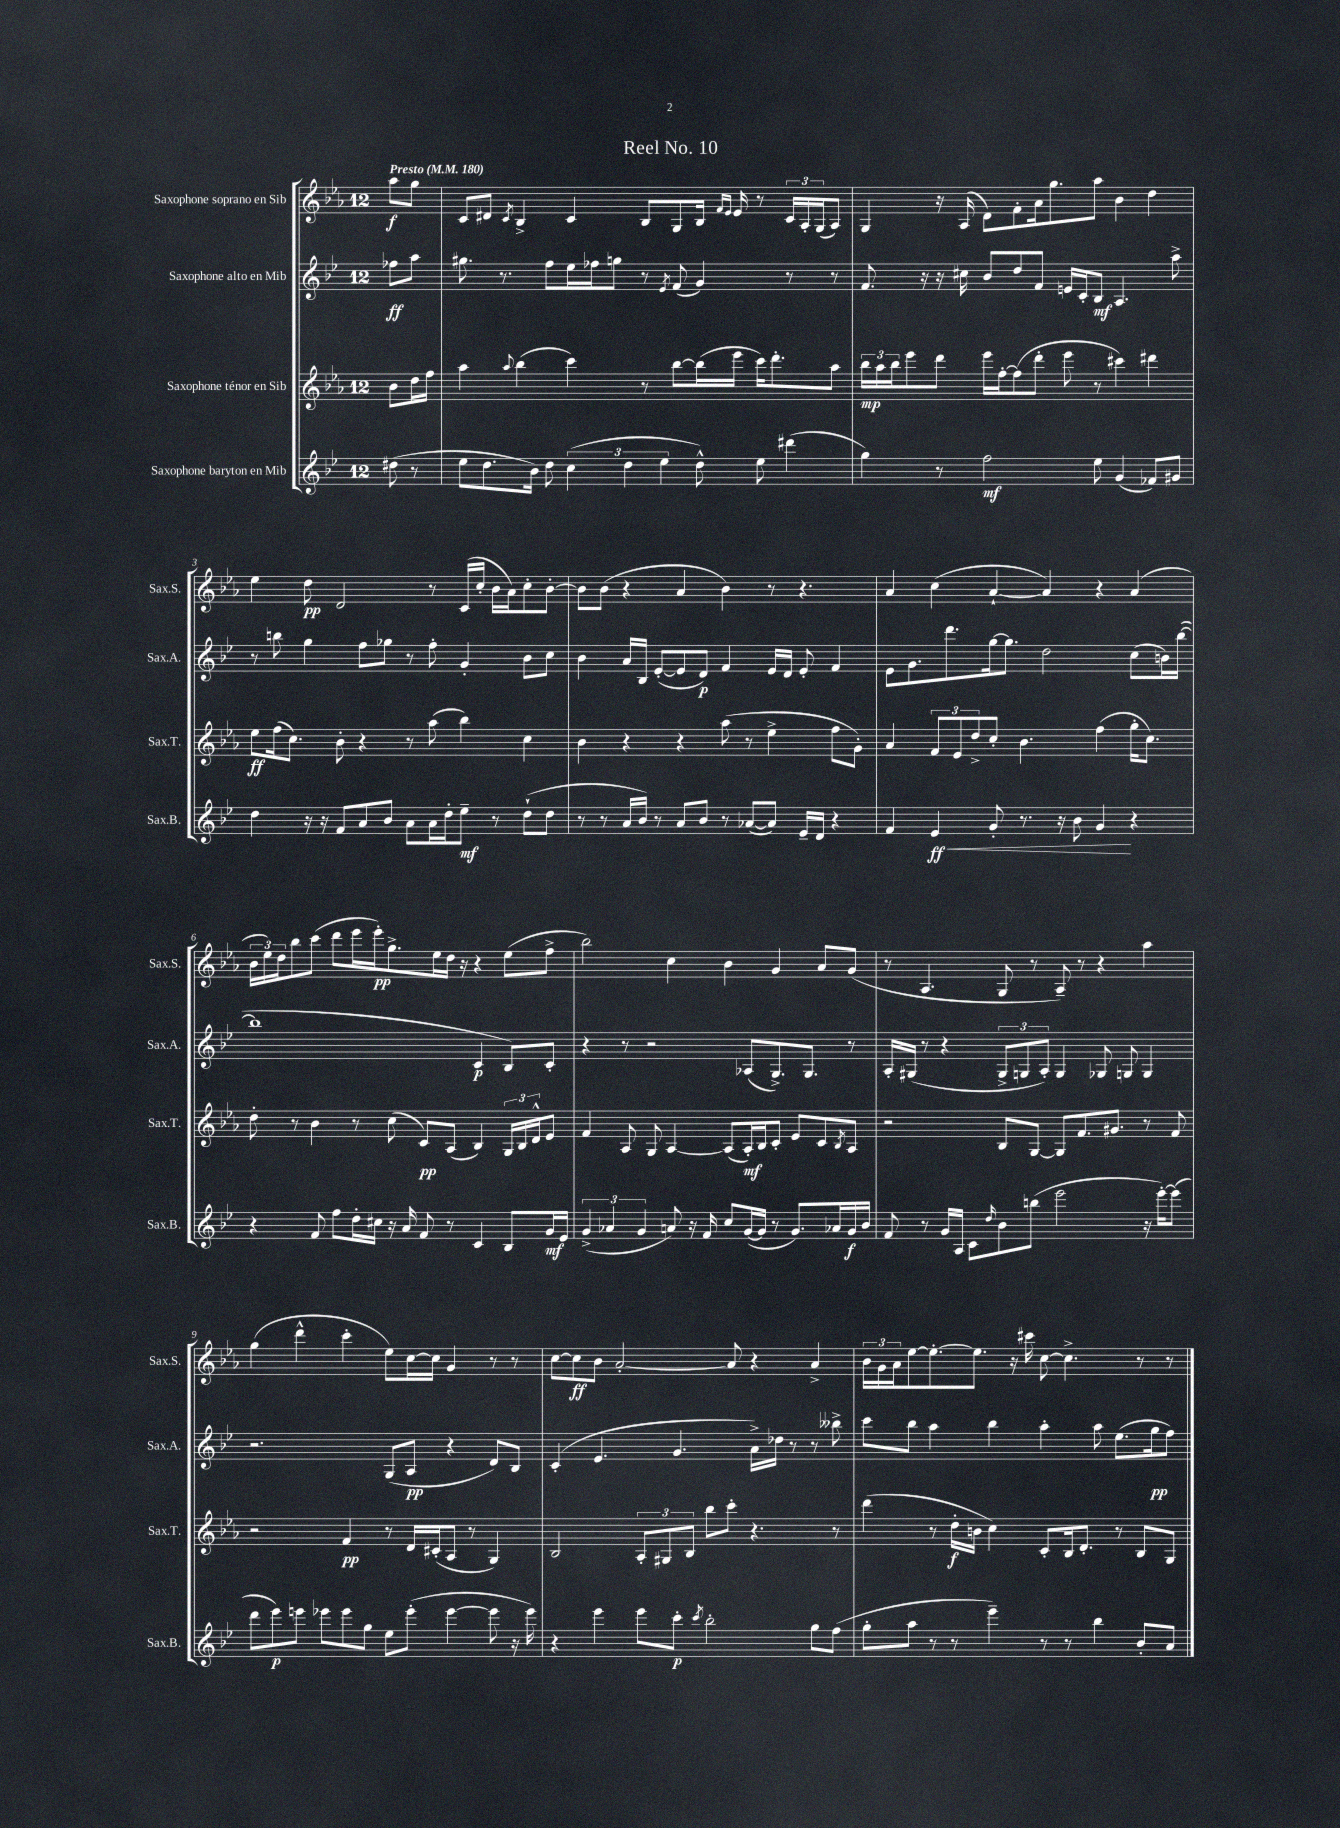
\header { title = "Reel No. 10" }
<<
\new StaffGroup <<
\new Staff = "s0" \with { instrumentName = "Saxophone soprano en Sib" shortInstrumentName = "Sax.S." } {
    \clef treble \key ees \major \once \override Staff.TimeSignature.style = #'single-digit \time 12/8 \partial 4 \tempo "Presto" 4 = 180
    aes''8\f g''8 |
    c'8 dis'8 \acciaccatura { c'8 } bes4-> c'4 bes8 g8 bes16 \grace { f'16 ees'16 } ees'16 r8 \tuplet 3/2 { c'16 aes16-. g16( } aes8) |
    g4 r16 aes16( d'8) f'8-. aes'16 g''8. aes''8 bes'4 d''4 |
    ees''4 d''8\pp d'2 r8 c'16( c''16-. bes'16 aes'16) c''8-. bes'8~-. |
    bes'8 bes'8( r4 aes'4 bes'4) r8 r4. |
    aes'4 c''4( aes'4~-! aes'4) r4 aes'4( |
    \tuplet 3/2 { bes'16 ees''16) d''16 } bes''8 c'''8( d'''8 ees'''16 ees'''16-.\pp) g''8.-> ees''16 d''16 r16 r4 ees''8( f''8-> |
    bes''2) c''4 bes'4 g'4 aes'8 g'8( |
    r8 aes4. g8 r8 aes8--) r8 r4 aes''4 |
    g''4( d'''4-^ c'''4-. ees''8) c''16~ c''16 g'4 r8 r8 |
    c''8~ c''8\ff bes'8 aes'2~-. aes'8 r4 aes'4-> |
    \tuplet 3/2 { bes'16 g'16 aes'16 } ees''8~ ees''8.~-. ees''8. r16 cis'''16 c''8~ c''4.-> r8 r8 \bar "|." |
}
\new Staff = "s1" \with { instrumentName = "Saxophone alto en Mib" shortInstrumentName = "Sax.A." } {
    \clef treble \key bes \major \once \override Staff.TimeSignature.style = #'single-digit \time 12/8 \partial 4
    fes''8\ff a''8 |
    gis''8. r8. f''8 ees''16 fes''16 g''8 r8 \acciaccatura { ees'8 } f'8( g'4) r8 r8 |
    f'8. r16 r16 cis''16 bes'8 d''8 f'8 e'16 c'16-. bes8\mf a4. a''8-> |
    r8 b''8 g''4 f''8 ges''8 r8 f''8-. g'4-. bes'8 c''8 |
    bes'4 a'16 bes16 ees'8~-.( ees'8 d'8\p) f'4 ees'16 d'16 ees'8-. f'4 |
    ees'8 g'8. d'''8. g''16~ g''8. d''2 c''8( b'16) bes''16~( |
    bes''1 c'4\p bes8) c'8-. |
    r4 r8 r2 aes8( g8.->) g8. r8 |
    a16-. gis16( r8 r4 \tuplet 3/2 { gis8-> g8 a8-.) } g4 ges8 g8 g4 |
    r2. g8( a8\pp r4 d'8) bes8 |
    c'4-.( ees'4. g'4. a'16->) des''16 r8 r8 beses''8-> |
    c'''8 bes''8 a''4 bes''4 a''4-. a''8 ees''8.( g''16\pp f''8) \bar "|." |
}
\new Staff = "s2" \with { instrumentName = "Saxophone ténor en Sib" shortInstrumentName = "Sax.T." } {
    \clef treble \key ees \major \once \override Staff.TimeSignature.style = #'single-digit \time 12/8 \partial 4
    bes'8 d''16 f''16 |
    aes''4 \appoggiatura { aes''8 } bes''4( c'''4) r8 bes''8~ bes''16( ees'''16 c'''16) d'''8.-. aes''8 |
    \tuplet 3/2 { bes''16\mp aes''16 bes''16 } ees'''8 d'''8 ees'''16 f''16~-. f''8( d'''8-. ees'''8 r8 cis'''4) dis'''4 |
    ees''8\ff f''16( c''8.) bes'8-. r4 r8 aes''8( bes''4) c''4 |
    bes'4 r4 r4 aes''8( r8 ees''4-> f''8 g'8-.) |
    aes'4 \tuplet 3/2 { f'8 ees'8 d''8-> } c''8-. bes'4. f''4( g''16-. c''8.) |
    d''8-. r8 bes'4 r8 c''8( c'8\pp) aes8( bes4) \tuplet 3/2 { g16 bes16 d'16-^ } ees'8 |
    f'4 aes8 g8 aes4~ aes8( aes16-.\mf) bes16 c'8-. ees'8 c'8 \acciaccatura { bes8 } aes8 |
    r2 bes8 g8~ g8 f'8. gis'8. r8 f'8 |
    r2 f'4\pp r8 d'16 cis'16-.( aes8 r8 g4) |
    bes2 \tuplet 3/2 { aes8-. gis8 bes8 } bes''8 c'''8-. r4. r8 |
    d'''4( r8 d''16-.\f b'16 c''4) c'8-. bes16 d'8.-. r8 bes8 g8 \bar "|." |
}
\new Staff = "s3" \with { instrumentName = "Saxophone baryton en Mib" shortInstrumentName = "Sax.B." } {
    \clef treble \key bes \major \once \override Staff.TimeSignature.style = #'single-digit \time 12/8 \partial 4
    dis''8( r8 |
    ees''8 d''8. bes'16) d''8 \tuplet 3/2 { c''4( d''4 ees''4 } d''8-^) ees''8 dis'''4( |
    g''4) r8 f''2\mf ees''8 g'4( fes'8) gis'8 |
    d''4 r16 r16 f'8 a'8 bes'8 a'8 a'16 d''16-. ees''8--\mf r8 d''8-!( d''8 |
    r8 r8 a'16 bes'16) r8 a'8 bes'8 r8 aes'8~( aes'8) ees'16-- d'16 r4 |
    f'4 ees'4\ff\< g'8-. r8. r16 bes'8 g'4\! r4 |
    r4 f'8 f''8 d''16-. cis''16 r16 a'16 f'8 r8 c'4 bes8 g'16\mf ees'16 |
    \tuplet 3/2 { g'4->( aes'4 g'4 } a'8) r16 f'16 c''8 g'16~( g'16 r8 g'8.) aes'16 g'16\f bes'16 |
    f'8 r8 g'16 a16 c'8 \grace { d''16 } bes'8 b''8( ees'''2 r16 ees'''16~-.) ees'''8( |
    d'''8 ees'''8\p) e'''8 ees'''8 ees'''8 g''8 ees''8 ees'''8-.( ees'''4~ ees'''8 r16 ees'''16) |
    r4 ees'''4 ees'''8 c'''8-.\p \acciaccatura { c'''8 } bes''2-. g''8 f''8( |
    g''8-. a''8 r8 r8 ees'''4--) r8 r8 bes''4 bes'8-. a'8 \bar "|." |
}
>>
>>
